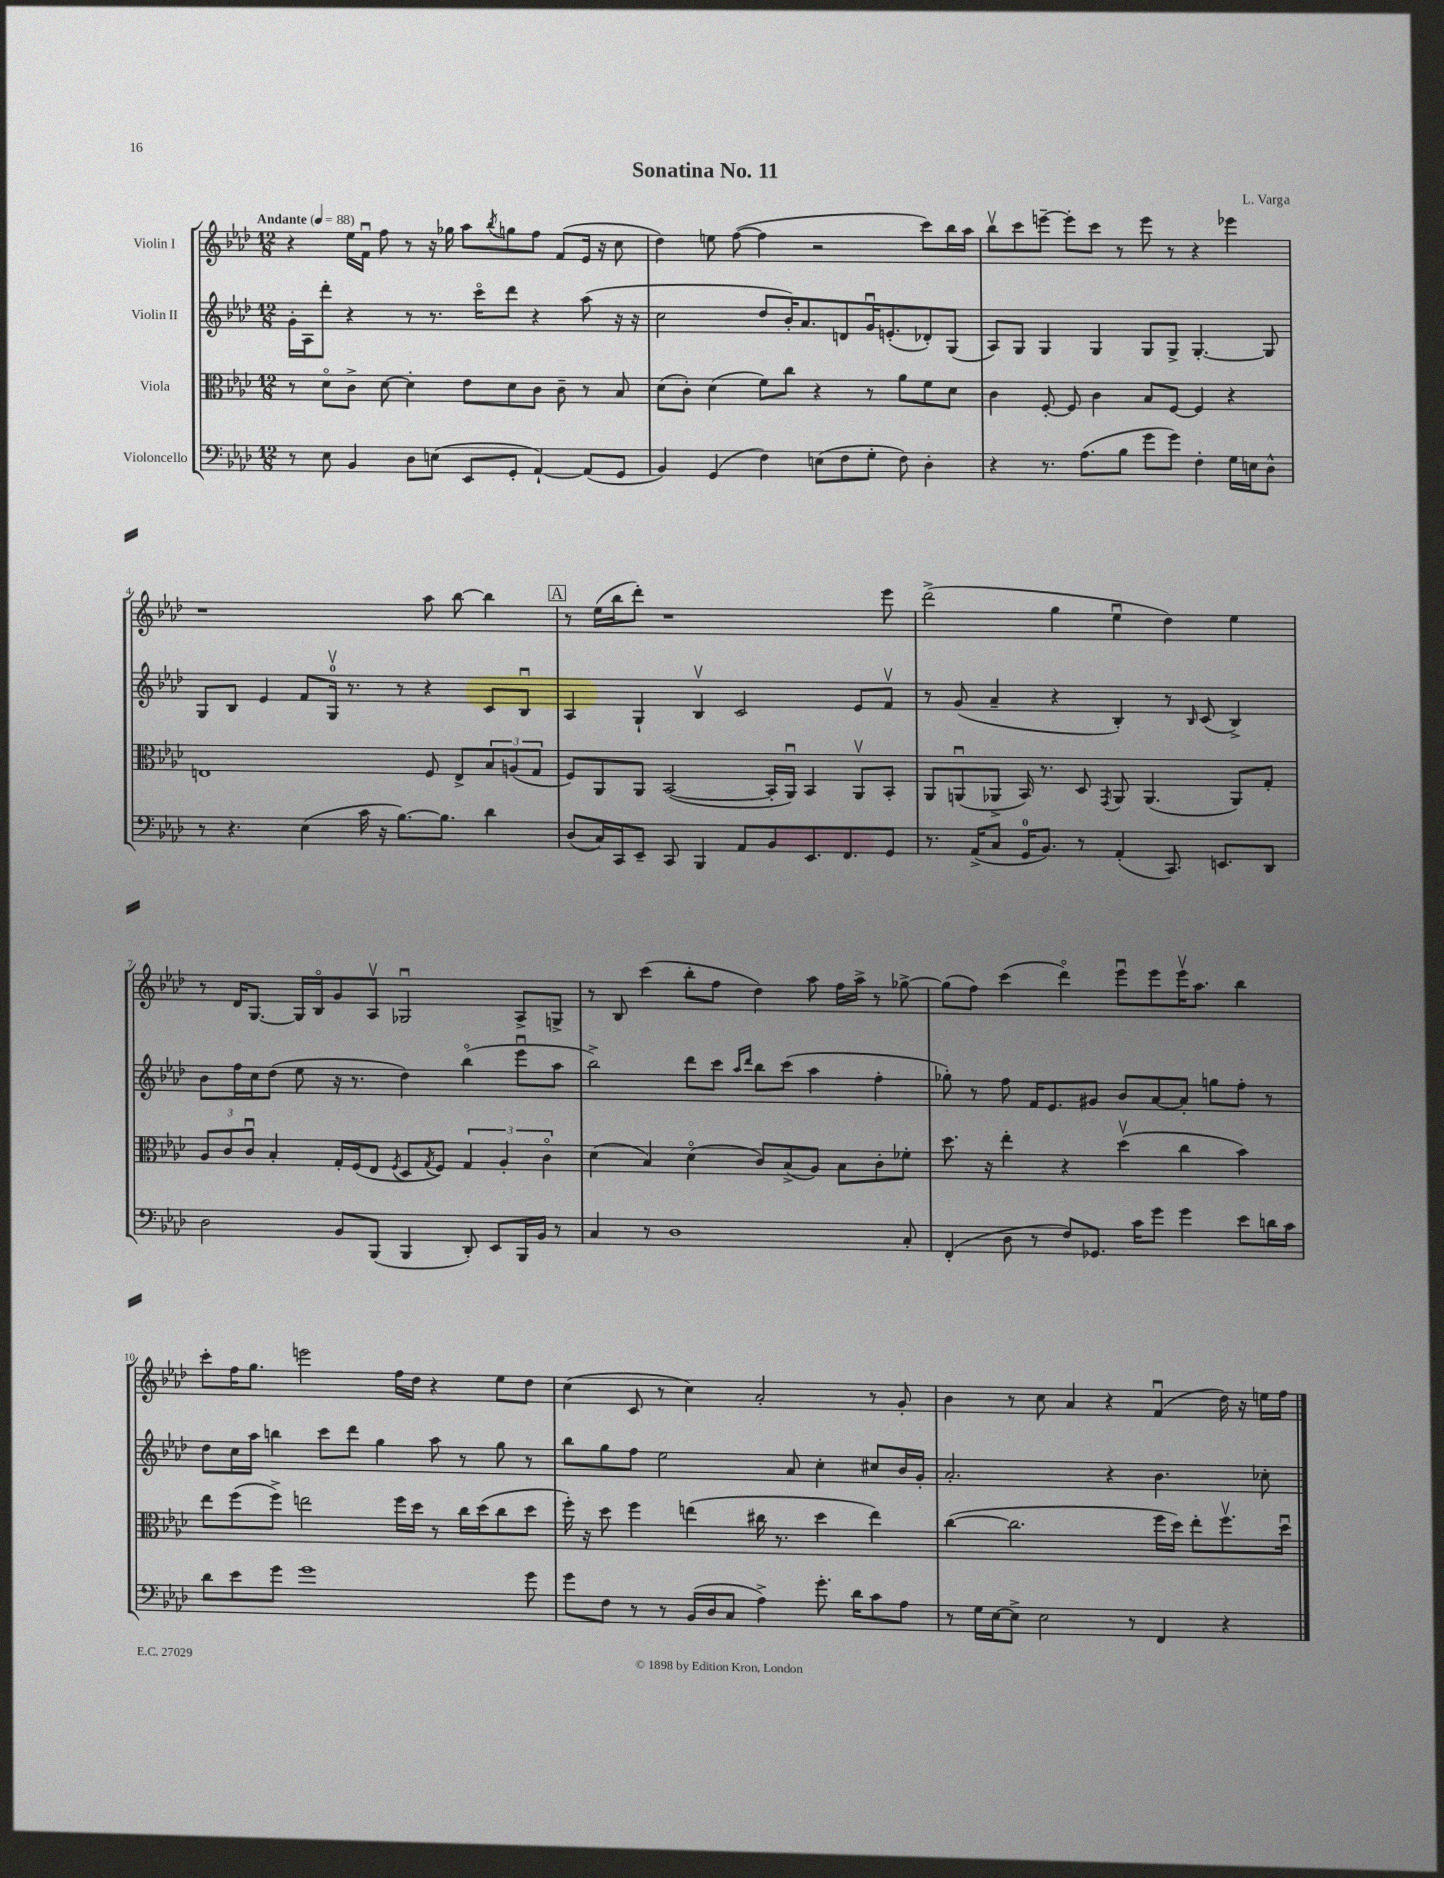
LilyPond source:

\header { title = "Sonatina No. 11" composer = "L. Varga" }
<<
\new StaffGroup <<
\new Staff = "s0" \with { instrumentName = "Violin I" } {
    \clef treble \key aes \major \numericTimeSignature \time 12/8 \tempo "Andante" 4 = 88
    r4 ees''16 f'16\downbow f''8 r8 r16 ges''16 aes''8 \acciaccatura { bes''8 } g''8 f''8 f'8( ees'16 r16 c''8 |
    des''4) e''8 f''8~( f''4 r2 c'''8) bes''16 aes''16 |
    bes''8\upbow c'''8 e'''8~-- e'''8-. c'''8 r8 e'''8 r8 r4 ees'''4 |
    r1 aes''8 bes''8~ bes''4 |
    \mark \markup { \box "A" } r8 ees''16( bes''16 des'''8-.) r1 ees'''8 |
    des'''2->( g''4 ees''4\downbow des''4) ees''4 |
    r8 des'16 g8.~ g16 bes16\flageolet g'8 aes8\upbow ges2\downbow aes8-> g8-> |
    r8 bes8 c'''4( bes''8-. f''8 des''4) aes''8 f''16 aes''16-> r8 ges''8~-> |
    ges''8( f''8) c'''4( des'''4\flageolet) ees'''8\downbow ees'''8 ees'''16\upbow aes''8. bes''4 |
    c'''8-. f''16 g''8. e'''2 f''16 des''16 r4 ees''8 des''8 |
    c''4( c'8 r8 c''4) aes'2-. r8 g'8-. |
    bes'4 r8 c''8 aes'4 r4 f'4\downbow( des''16) r16 e''16 f''16 \bar "|." |
}
\new Staff = "s1" \with { instrumentName = "Violin II" } {
    \clef treble \key aes \major \numericTimeSignature \time 12/8
    g'16-. aes16 des'''8-. r4 r8 r8. c'''16\flageolet des'''8 r4 aes''8( r16 r16 |
    c''2 des''8 bes'16-.) aes'8. d'8 g'16\downbow e'8.-.( des'8-.) g8( |
    aes8) g8 g4 g4 g8 g8-> g4.~-. g8 |
    g8 bes8 ees'4 f'8 g16-0\upbow r8. r8 r4 c'8 bes8\downbow |
    \mark \markup { \box "A" } aes4 g4-! bes4\upbow c'2 ees'8 f'8\upbow |
    r8 g'8( aes'4-- r4 bes4-.) r8 \grace { bes16 } c'8( bes4->) |
    bes'8 f''16 c''16 des''8( ees''8 r16 r8. des''4) bes''4\flageolet( ees'''8\downbow aes''8 |
    bes''2->) des'''8 c'''8 \grace { aes''16 des'''16 } bes''8 c'''8( aes''4 f''4-. |
    ges''8-.) r8 f''8 f'16 ees'8. gis'8 bes'8 aes'8~ aes'8-. g''8 f''8-. r8 |
    des''8 c''16 aes''16 b''4 c'''8 des'''8 g''4 aes''8 r8 g''8 r8 |
    bes''8 g''8 f''8 ees''2 aes'8 c''4-. cis''8 bes'16 g'16-. |
    aes'2.-. r4 bes'4. ces''8-. \bar "|." |
}
\new Staff = "s2" \with { instrumentName = "Viola" } {
    \clef alto \key aes \major \numericTimeSignature \time 12/8
    r8 des'8\flageolet c'8-> des'8~ des'4-. ees'8 des'8 c'8 c'8-- r8 bes8 |
    des'8( c'8-.) des'4( f'8) c''8 r4 r8 aes'8 f'8 des'8 |
    c'4 f8~-. f8 c'4 bes8 f8~ f4 r4 |
    e1 f8 e8-> \tuplet 3/2 { bes8 a8( g8 } |
    \mark \markup { \box "A" } f8) aes,8 aes,8 bes,2~( bes,16-. aes,16\downbow) bes,4 aes,8\upbow bes,8-. |
    aes,8 a,8\downbow( aes,8-> bes,16) r8. des8 \acciaccatura { g,8 } aes,8 aes,4.( aes,8) g8-. |
    \tuplet 3/2 { aes8 c'8 c'8\downbow } bes4-. g16-. f16( ees8 \acciaccatura { f8 } des8 \acciaccatura { g8 } f8) \tuplet 3/2 { g4 aes4-. c'4\flageolet } |
    des'4( bes4) des'4\flageolet( c'8) bes8->( aes8) bes8 c'8-. fes'8-. |
    des''8. r16 ees''4-. r4 des''4\upbow( c''4 bes'4) |
    ees''8 f''8( f''8->) e''2 f''16 des''16 r8 c''16 des''16( c''8 des''8 |
    f''16-.) r16 des''8 f''4 e''4( cis''16 r8. des''4 e''4) |
    c''4~( c''2. f''16 des''16) ees''8-. f''8.\upbow des''16\downbow \bar "|." |
}
\new Staff = "s3" \with { instrumentName = "Violoncello" } {
    \clef bass \key aes \major \numericTimeSignature \time 12/8
    r8 ees8 bes,4 des8 e8( ees,8 g,8-. aes,4~-!) aes,8( g,8 |
    bes,4) g,4( f4) e8( f8 g8-. f8) des4-. |
    r4 r8. aes8.( bes8 g'8 g'8) f4-. g16 e16 des8-^ |
    r8 r4. ees4( c'16 r16 bes8.~) bes8. des'4 |
    \mark \markup { \box "A" } des8( c16) c,16 ees,8-- c,8 bes,,4 aes,8 bes,8 ees,8. f,8. g,8 |
    r8. aes,16->( c8 g,16-0 bes,8.) r8 aes,4-.( c,8.) e,8. des,8 |
    des2 bes,8 bes,,8( bes,,4 des,8-.) ees,8 bes,,16 bes,16 r8 |
    c4 r8 des1 c8-. |
    f,4-.( des8 r8 f8) ges,8. c'16 g'8 g'4 ees'8 d'16 c'16 |
    des'8 ees'8 g'8 g'1 g'8 |
    g'8 f8 r8 r8 bes,16( des16 c8 aes4->) g'8.-. des'16 c'8 aes8 |
    r8 g16 ees16~ ees8-> ees2 r8 f,4 r4 \bar "|." |
}
>>
>>
